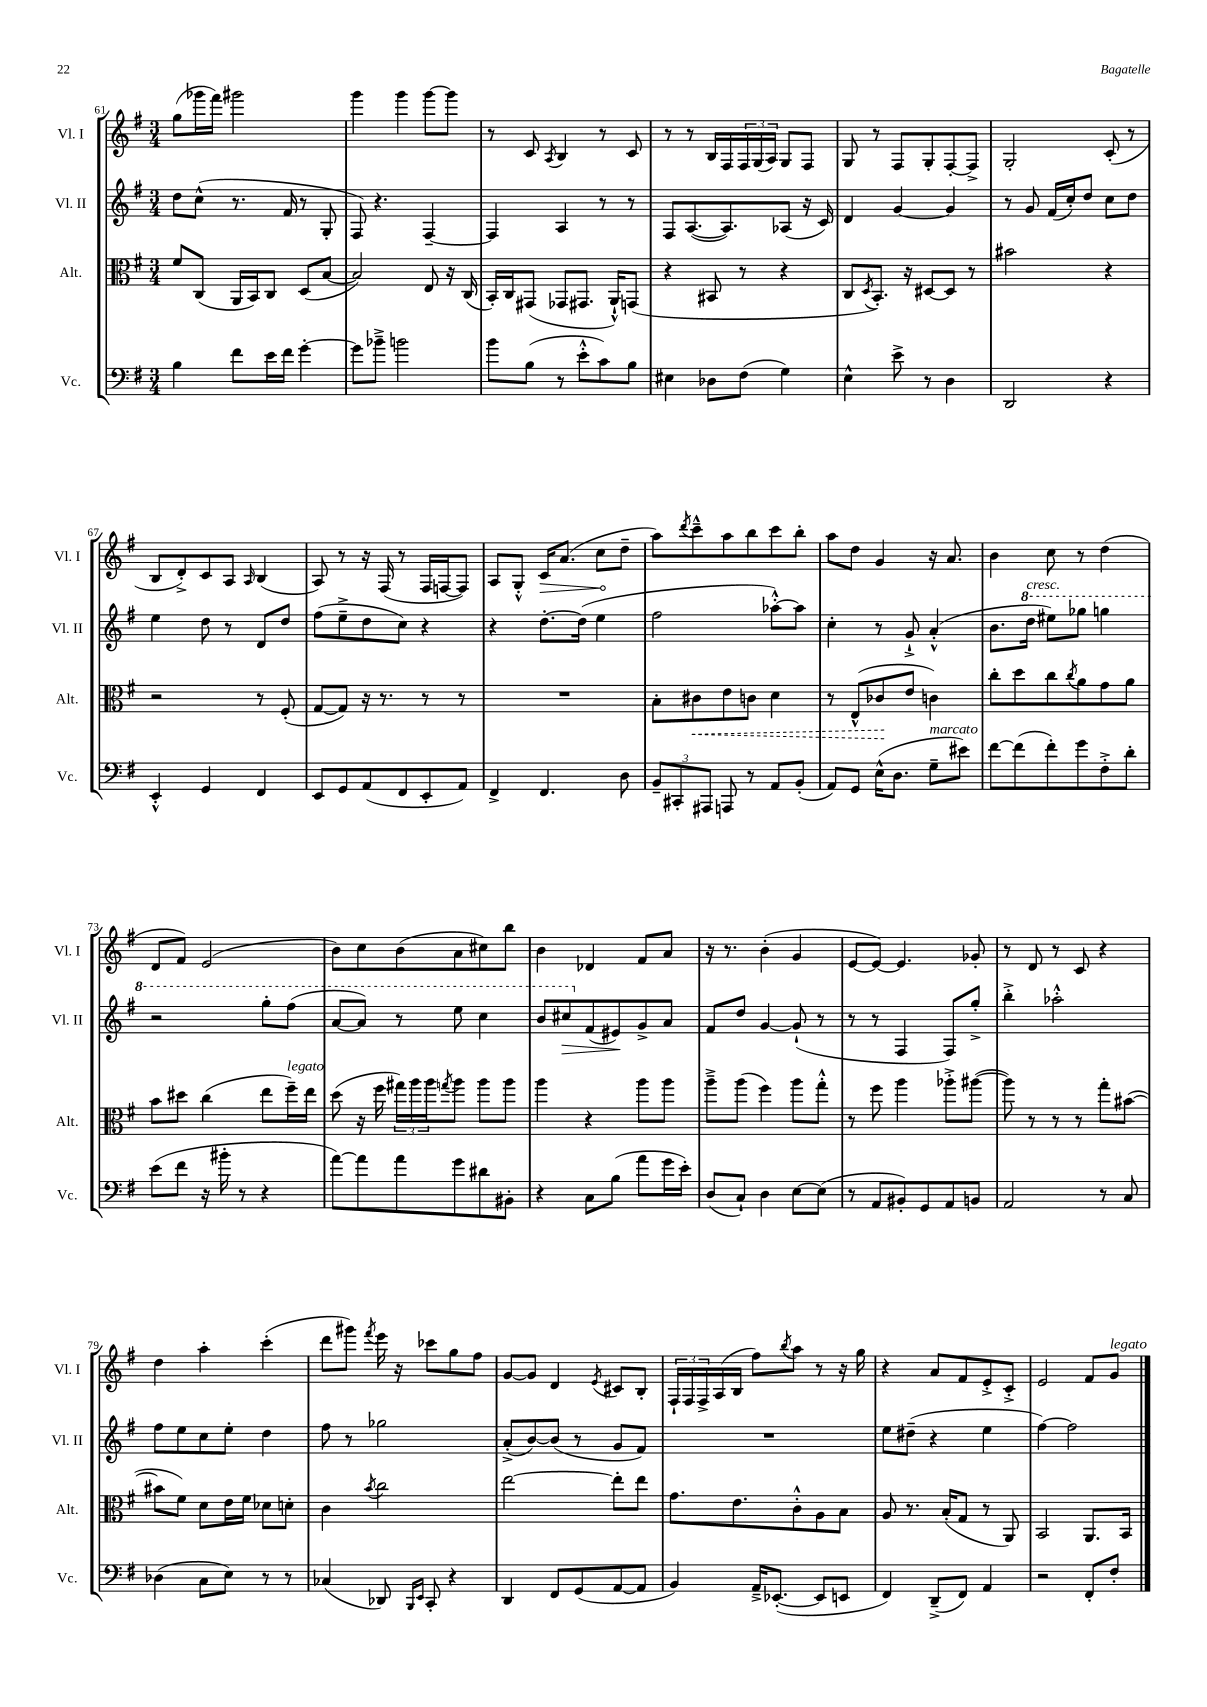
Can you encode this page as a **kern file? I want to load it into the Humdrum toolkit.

**kern	**kern	**kern	**kern
*staff4	*staff3	*staff2	*staff1
*clefF4	*clefC3	*clefG2	*clefG2
*k[f#]	*k[f#]	*k[f#]	*k[f#]
*M3/4	*M3/4	*M3/4	*M3/4
4B\	8f#/L	8dd\L	(8gg\L
.	(8C/J	(8cc^^\J	16ggg-\L
.	.	.	16fff#\JJ)
8f#\L	16AA/LL	8.r	2ggg#\
.	16BB/J)	.	.
16e\L	8C/J	.	.
16f#\JJ	.	16f#/	.
[4g'\	(8D/L	8r	.
.	[8B/J	8G'/	.
=	=	=	=
8g\]L	2B/])	8F#/)	4ggg\
8b-~^\J	.	4.r	.
2b\	.	.	4ggg\
.	8E/	[4F#~/	[8ggg\L
.	16r	.	8ggg\]J
.	(16C/	.	.
=	=	=	=
8b\L	16BB'/LL)	4F#/]	8r
.	16C/J	.	.
(8B\J	(8GG#/J	.	8c/
.	.	.	8qA/
8r	8GG-/L	4A/	4B/
8e'^^\L	8.GG#/J	.	.
8c\)	.	8r	8r
.	16AA`^^/LK)	.	.
8B\J	(8GG/J	8r	8c/
=	=	=	=
4E#\	4r	8F#/L	8r
.	.	([8.A/	8r
8D-\L	8BB#/	.	16B/LL
.	.	8.A/])	16F#/
(8F#\J	8r	.	24F#/
.	.	.	(24G/
.	.	.	24A/JJ)
4G\)	4r	(8A-/J	8G/L
.	.	16r	8F#/J
.	.	16c/)	.
=	=	=	=
4E^^\	8C/L	4d/	8G/
.	8qD/	.	.
.	8.BB'/J)	.	8r
8e^\	.	[4g/	8F#/L
.	16r	.	.
8r	[8D#/L	.	8G'/
4D\	8D#/]J	4g/]	[8F#'/
.	8r	.	8F#^/]J
=	=	=	=
2DD/	2b#\	8r	2G'/
.	.	8g/	.
.	.	(16f#/LL	.
.	.	16cc'/J)	.
.	.	8dd/J	.
4r	4r	8cc\L	(8c'/
.	.	8dd\J	8r
=	=	=	=
4EE'^^/	2r	4ee\	8B/L
.	.	.	8d'^/)
4GG/	.	8dd\	8c/
.	.	8r	8A/J
.	.	.	16qqA/
4FF#/	8r	8d/L	(4B/
.	(8F#'/	8dd/J	.
=	=	=	=
8EE/L	[8G/L	(8ff#\L	8A/)
8GG/	8G/]J)	8ee~^\	8r
(8AA/	16r	8dd\	16r
.	8.r	.	(16F#/
8FF#/	.	8cc\J)	8r
8EE'/	8r	4r	16F#/LL
.	.	.	[16F/J
8AA/J)	8r	.	8F/]J)
=	=	=	=
4FF#^/	2.r	4r	8A/L
.	.	.	8G'^^/J
4.FF#/	.	[8.dd'\L	16c/LK
.	.	.	(8.a/J
.	.	(16dd\]Jk	.
.	.	4ee\	8cc\L
8D\	.	.	8dd~\J
=	=	=	=
12BB~/L	8B'\L	2ff#\	8aa\L)
12CC#'/	.	.	.
.	.	.	8qddd/
.	8c#\	.	8ccc~^^\
12AAA#/J	.	.	.
8AAA/	8e\	.	8aa\
8r	8c\J	.	8bb\
8AA/L	4d\	[8aa-'^^\L)	8ccc\
(8BB'/J	.	8aa-\]J	8bb'\J
=	=	=	=
8AA/L)	8r	4cc'\	8aa\L
8GG/J	(8E^^/L	.	8dd\J
(16E^^\LK	8c-/	8r	4g/
8.D\J	.	.	.
.	8e/J	8g`^/	.
8G~\L	4c\)	(4a'^^/	16r
.	.	.	8.a/
8e#\J)	.	.	.
=	=	=	=
[8f#\L	8cc'\L	8.b\L	4b\
(8f#\]	8dd\	.	.
.	.	16ddd\Jk	.
8f#'\)	8cc\	8eee#\L)	8cc\
.	8qcc/	.	.
8g\	8a\	8ggg-\J	8r
8F#'^\	8g\	4ggg\	(4dd\
8d'\J	8a\J	.	.
=	=	=	=
(8e\L	8b\L	2r	8d/L
8f#\J	8dd#\J	.	8f#/J)
16r	(4cc\	.	(2e/
16b#'\	.	.	.
8r	.	.	.
4r	8ee\L	8ggg'\L	.
.	16ff#~\L)	(8fff#\J	.
.	16ee\JJ	.	.
=	=	=	=
[8a\L)	(8dd\	[8aa/L	8b\L)
8a\]	16r	8aa/]J)	8cc\
.	16ff#\	.	.
8a\	24gg#\LL)	8r	(8b\
.	24aa\	.	.
.	24aa\J	.	.
.	8qgg/	.	.
8g\	8aa\J	8eee\	8a\
8d#\	8aa\L	4ccc\	8cc#\)
8BB#'\J	8aa\J	.	8bb\J
=	=	=	=
4r	4aa\	8bb/L	4b\
.	.	8ccc#/	.
8C\L	4r	(8f#/	4d-/
(8B\J	.	8e#/)	.
8a\L	8aa\L	8g^/	8f#/L
16g\L	8aa\J	8a/J	8a/J
16e'\JJ)	.	.	.
=	=	=	=
(8D/L	8aa~^\L	8f#/L	16r
.	.	.	8.r
8C`/J)	(8aa\J	8dd/J	.
4D\	4ff#\)	[4g/	(4b'\
[8E\L	8aa\L	(8g`/]	4g/
(8E\]J	8gg'^^\J	8r	.
=	=	=	=
8r	8r	8r	[8e/L
8AA/L	8ff#\	8r	8e/_J)
8BB#'/)	4aa\	4F#/	4.e/]
8GG/	.	.	.
8AA/	8aa-'^\L	8F#/L)	.
8BB/J	([8aa#\J	8gg'^/J	8g-'/
=	=	=	=
2AA/	8aa#\])	4bb'^\	8r
.	8r	.	8d/
.	8r	2aa-'^^\	8r
.	8r	.	8c/
8r	8gg'\L	.	4r
8C/	([8b#\J	.	.
=	=	=	=
(4D-\	8b#\]L	8ff#\L	4dd\
.	8f#\J)	8ee\	.
8C\L	8d\L	8cc\	4aa'\
8E\J)	16e\L	8ee'\J	.
.	16f#\JJ	.	.
8r	8d-\L	4dd\	(4ccc'\
8r	8d'\J	.	.
=	=	=	=
(4C-/	4c\	8ff#\	8ddd\L
.	.	8r	8ggg#\J)
.	8qb/	.	8qfff#/
8DD-/)	2cc\	2gg-\	16eee\
.	.	.	16r
16qqBBB/LL	.	.	.
16qqEE/JJ	.	.	.
8CC'/	.	.	8ccc-\L
4r	.	.	8gg\
.	.	.	8ff#\J
=	=	=	=
4DD/	[2ee\	(8a'^/L	[8g/L
.	.	[8b/)	8g/]J
8FF#/L	.	(8b/]J	4d/
(8GG/	.	8r	.
.	.	.	8qe/
[8AA/	8ee'\]L	8g/L	8c#/L
8AA/]J	8ee\J	8f#/J)	8B'/J
=	=	=	=
4BB/)	8.g\L	2.r	24F#`/LL
.	.	.	24F#/
.	.	.	24F#^/
.	.	.	(16A/
.	8.e\	.	16B/JJ
16AA~^/LK	.	.	8ff#\L)
([8.EE-'/J	.	.	.
.	.	.	8qbb/
.	8c'^^\	.	8aa\J
8EE-/]L	8A\	.	8r
8EE/J	8B\J	.	16r
.	.	.	16gg\
=	=	=	=
4FF#/)	8A/	8ee\L	4r
.	8.r	(8dd#~\J	.
(8DD~^/L	.	4r	8a/L
.	(16B'/LK	.	.
8FF#/J)	8G/J	.	8f#/
4AA/	8r	4ee\	8e'^/
.	8AA/)	.	8c'^/J
=	=	=	=
2r	2BB/	[4ff#\)	2e/
.	.	2ff#\]	.
8FF#'/L	8.AA/L	.	8f#/L
8F#'/J	.	.	8g/J
.	16BB/Jk	.	.
==	==	==	==
*-	*-	*-	*-
